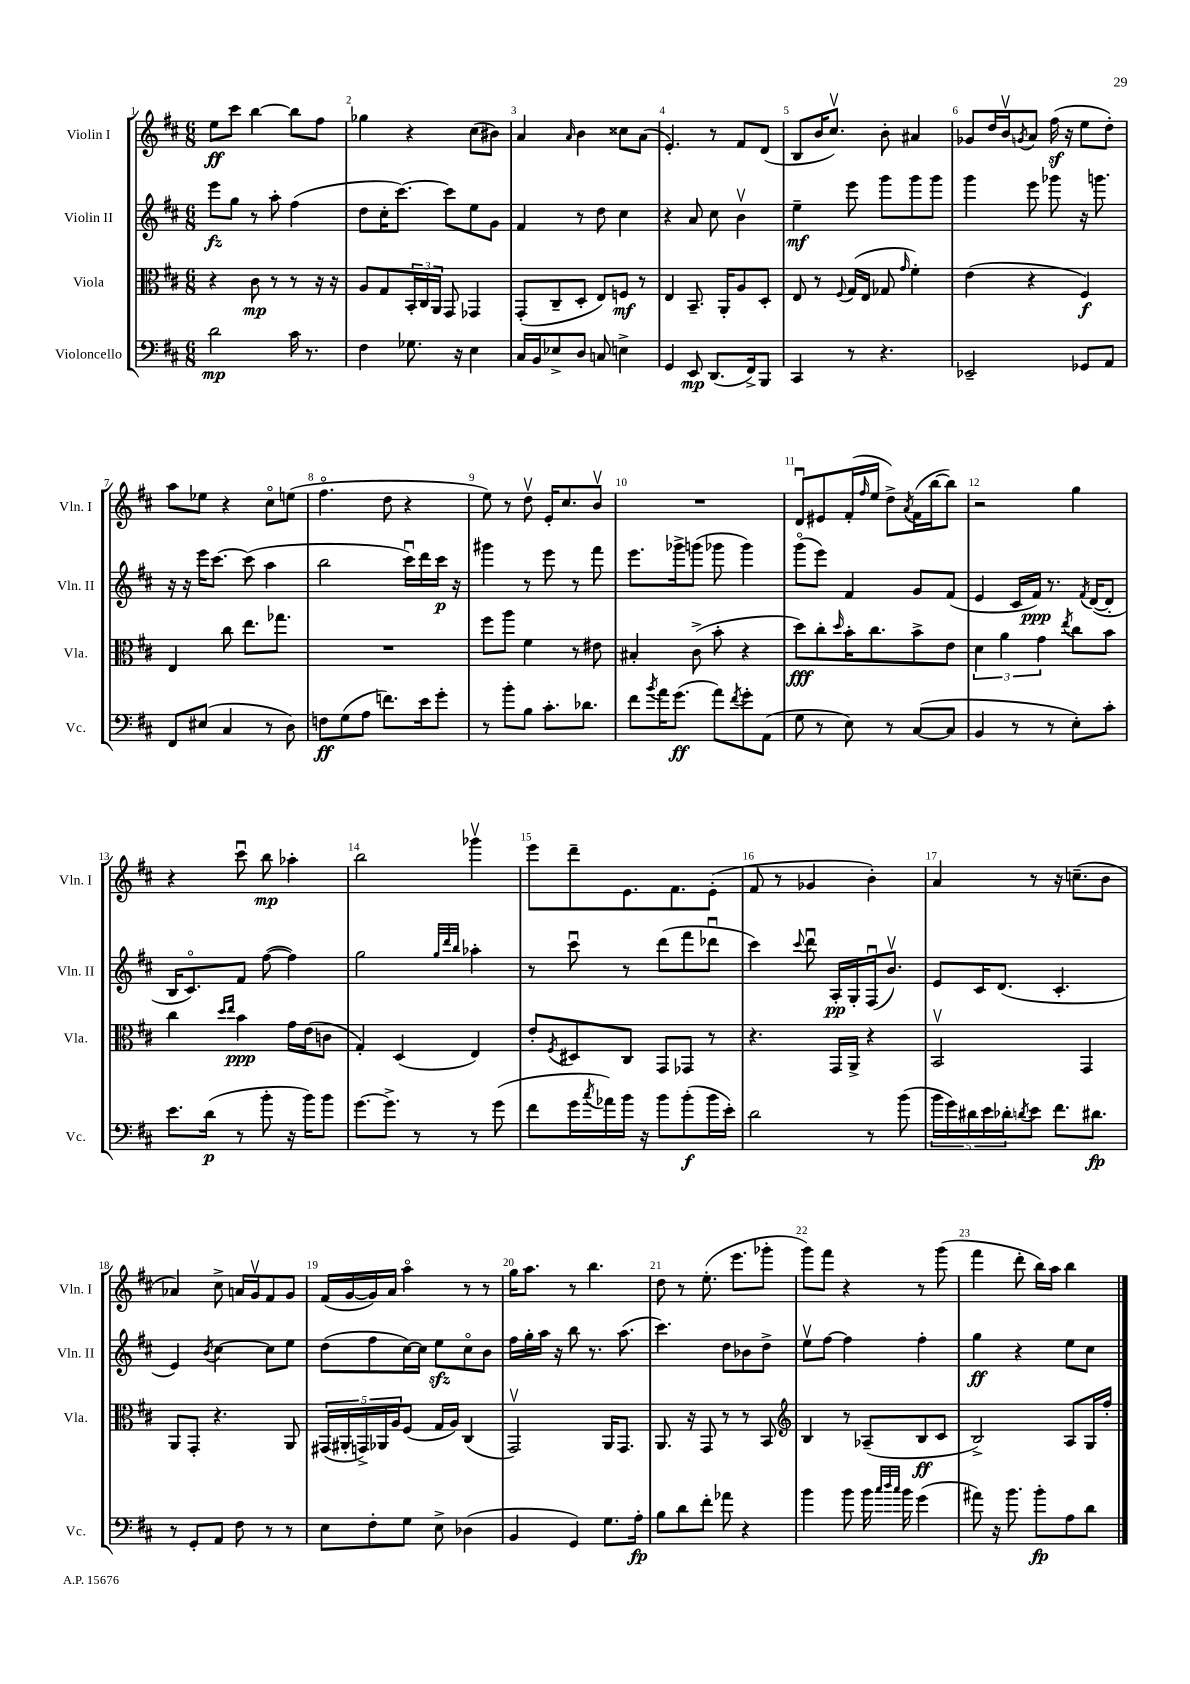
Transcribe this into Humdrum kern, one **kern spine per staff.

**kern	**dynam	**kern	**dynam	**kern	**dynam	**kern	**dynam
*part4	*part4	*part3	*part3	*part2	*part2	*part1	*part1
*staff4	*staff4	*staff3	*staff3	*staff2	*staff2	*staff1	*staff1
*I"Violoncello	*	*I"Viola	*	*I"Violin II	*	*I"Violin I	*
*I'Vc.	*	*I'Vla.	*	*I'Vln. II	*	*I'Vln. I	*
*clefF4	*	*clefC3	*	*clefG2	*	*clefG2	*
*k[f#c#]	*	*k[f#c#]	*	*k[f#c#]	*	*k[f#c#]	*
*M6/8	*	*M6/8	*	*M6/8	*	*M6/8	*
=1	=1	=1	=1	=1	=1	=1	=1
2d\	mp	4r	.	8eee\L	fz	8ee\L	ff
.	.	.	.	8gg\J	.	8ccc#\J	.
.	.	8c#\	mp	8r	.	[4bb\	.
.	.	8r	.	8aa'\	.	.	.
16c#\	.	8r	.	(4ff#\	.	8bb\L]	.
8.r	.	.	.	.	.	.	.
.	.	16r	.	.	.	8ff#\J	.
.	.	16r	.	.	.	.	.
=2	=2	=2	=2	=2	=2	=2	=2
4F#\	.	8A/L	.	8dd\L	.	4gg-X\	.
.	.	8G/	.	16cc#'\K	.	.	.
.	.	.	.	[8.ccc#\J)	.	.	.
8.G-X\	.	24BB'/L	.	.	.	4r	.
.	.	24C#/	.	.	.	.	.
.	.	24AA/JJ	.	.	.	.	.
.	.	8GG/	.	8ccc#\L]	.	.	.
16r	.	.	.	.	.	.	.
4E\	.	4GG-X/	.	8ee\	.	(8cc#\L	.
.	.	.	.	8g\J	.	8b#X\J)	.
=3	=3	=3	=3	=3	=3	=3	=3
16C#/LL	.	(8GG'/L	.	4f#/	.	4a/	.
16BB/J	.	.	.	.	.	.	.
8E-X^/	.	8C#~/	.	.	.	.	.
.	.	.	.	.	.	16qqa/	.
8D/J	.	8D'/J	.	8r	.	4b\	.
8Cn/	.	8E/L)	.	8dd\	.	.	.
4En^\	.	8Fn/J	mf	4cc#\	.	8cc##X\L	.
.	.	8r	.	.	.	(8a\J	.
=4	=4	=4	=4	=4	=4	=4	=4
4GG/	.	4E/	.	4r	.	4.e'/)	.
8EE/	mp	8.BB~/	.	8a/	.	.	.
(8.DD/L	.	.	.	8cc#\	.	8r	.
.	.	16AA'/KL	.	.	.	.	.
.	.	8A/	.	4bv\	.	8f#/L	.
16FF#^/k)	.	.	.	.	.	.	.
8BBB/J	.	8D'/J	.	.	.	(8d/J	.
=5	=5	=5	=5	=5	=5	=5	=5
4CC#/	.	8E/	.	4ee~\	mf	8B/L	.
.	.	8r	.	.	.	16b/K	.
.	.	.	.	.	.	8.cc#v/J)	.
.	.	8qqF#/	.	.	.	.	.
8r	.	(16G/LL	.	8eee\	.	.	.
.	.	16E/JJ	.	.	.	.	.
4.r	.	8G-X/	.	8ggg\L	.	8b'\	.
.	.	16qqg/	.	.	.	.	.
.	.	4f#'\)	.	8ggg\	.	4a#X/	.
.	.	.	.	8ggg\J	.	.	.
=6	=6	=6	=6	=6	=6	=6	=6
2EE-X~/	.	(4e\	.	4ggg\	.	8g-X/L	.
.	.	.	.	.	.	16dd/L	.
.	.	.	.	.	.	16bv/J	.
.	.	.	.	.	.	8qgn/	.
.	.	4r	.	8eee\	.	8a/J	.
.	.	.	.	8ggg-X\	.	(16ff#z\	.
.	.	.	.	.	.	16r	.
8GG-X/L	.	4F#/)	f	16r	.	8ee\L	.
.	.	.	.	8.gggn\	.	.	.
8AA/J	.	.	.	.	.	8dd'\J)	.
!!LO:LB:g=z
=7	=7	=7	=7	=7	=7	=7	=7
8FF#/L	.	4E/	.	16r	.	8aa\L	.
.	.	.	.	16r	.	.	.
(8E#X/J	.	.	.	16eee\KL	.	8ee-X\J	.
.	.	.	.	[8.ccc#\J	.	.	.
4C#/	.	8cc#\	.	.	.	4r	.
.	.	8.ee\L	.	(8ccc#\]	.	.	.
8r	.	.	.	4aa\	.	8cc#\L	.
.	.	8.gg-X\J	.	.	.	.	.
8D\)	.	.	.	.	.	(8een\J	.
=8	=8	=8	=8	=8	=8	=8	=8
8Fn\L	ff	2.r	.	2bb\	.	4.ff#\	.
(8G\	.	.	.	.	.	.	.
8A\J	.	.	.	.	.	.	.
8.fn\L)	.	.	.	.	.	8dd\	.
.	.	.	.	16ccc#u\LL)	.	4r	.
16e\k	.	.	.	16ddd\	.	.	.
8g'\J	.	.	.	16ccc#\JJ	p	.	.
.	.	.	.	16r	.	.	.
=9	=9	=9	=9	=9	=9	=9	=9
8r	.	8ff#\L	.	4ggg#X\	.	8ee\)	.
8b'\L	.	8aa\J	.	.	.	8r	.
8B\J	.	4f#\	.	8r	.	8ddv\	.
8.c#'\L	.	.	.	8eee\	.	16e'/KL	.
.	.	.	.	.	.	8.cc#/	.
.	.	8r	.	8r	.	.	.
8.d-X\J	.	.	.	.	.	.	.
.	.	8e#X\	.	8fff#\	.	8bv/J	.
=10	=10	=10	=10	=10	=10	=10	=10
8f#\L	.	4B#X'/	.	8.eee\L	.	2.r	.
8qb/	.	.	.	.	.	.	.
16a\K	.	.	.	.	.	.	.
(8.g\J	ff	.	.	16ggg-X^\k	.	.	.
.	.	(8c#^\	.	(8gggn\J	.	.	.
8a\L)	.	8b'\	.	8ggg-X\	.	.	.
8qf#/	.	.	.	.	.	.	.
8g'\	.	4r	.	4ggg-\)	.	.	.
(8AA\J	.	.	.	.	.	.	.
=11	=11	=11	=11	=11	=11	=11	=11
8G\	.	8dd\L)	fff	(8ggg\L	.	8du/L	.
8r	.	8cc#'\	.	8eee\J)	.	8e#X/	.
.	.	16qqdd/	.	.	.	.	.
8E\)	.	16b'\K	.	4f#/	.	(16f#'/L	.
.	.	.	.	.	.	16qqff#/	.
.	.	8.cc#\	.	.	.	16ee/JJ	.
8r	.	.	.	.	.	8dd^\L)	.
.	.	.	.	.	.	8qa/	.
([8C#/L	.	8b^\	.	8g/L	.	(16f#\L	.
.	.	.	.	.	.	[16bb\J	.
8C#/J]	.	8e\J	.	(8f#/J	.	8bb\J])	.
=12	=12	=12	=12	=12	=12	=12	=12
4BB/	.	6d\	.	4e/	.	2r	.
.	.	6a\	.	.	.	.	.
8r	.	.	.	16c#/LL	.	.	.
.	.	.	.	16f#/JJ)	ppp	.	.
.	.	6g\	.	.	.	.	.
8r	.	.	.	8.r	.	.	.
.	.	8qee/	.	.	.	.	.
8E'\L)	.	8cc#\L	.	.	.	4gg\	.
.	.	.	.	8qf#/	.	.	.
.	.	.	.	([16d/KL	.	.	.
8c#'\J	.	8b\J	.	8d'/J]	.	.	.
!!LO:LB:g=z
=13	=13	=13	=13	=13	=13	=13	=13
8.e\L	.	4cc#\	.	16B/KL	.	4r	.
.	.	.	.	8.c#/)	.	.	.
(16d\Jk	p	.	.	.	.	.	.
.	.	16qqdd/LL	.	.	.	.	.
.	.	16qqee/JJ	.	.	.	.	.
8r	.	4b\	ppp	8f#/J	.	8ccc#u\	.
8b'\	.	.	.	([8ff#\	.	8bb\	mp
16r	.	16g\LL	.	4ff#\])	.	4aa-X'\	.
16b\KL)	.	(16e\J	.	.	.	.	.
8b\J	.	8cn\J	.	.	.	.	.
=14	=14	=14	=14	=14	=14	=14	=14
[8.g\L	.	4G'/)	.	2gg\	.	2bb\	.
8.g^\J]	.	.	.	.	.	.	.
.	.	(4D/	.	.	.	.	.
8r	.	.	.	.	.	.	.
.	.	.	.	32qqgg/LLL	.	.	.
.	.	.	.	32qqddd/	.	.	.
.	.	.	.	32qqbb/JJJ	.	.	.
8r	.	4E/)	.	4aa-X'\	.	4ggg-Xv\	.
(8g\	.	.	.	.	.	.	.
=15	=15	=15	=15	=15	=15	=15	=15
8f#\L	.	8e'/L	.	8r	.	8eee\L	.
.	.	8qF#/	.	.	.	.	.
16g\L	.	8D#X/	.	8ccc#u\	.	8ddd~\	.
8qcc#/	.	.	.	.	.	.	.
16a-X\)	.	.	.	.	.	.	.
16b\JJ	.	8C#/J	.	8r	.	8.e\	.
16r	.	.	.	.	.	.	.
8b\L	.	8GG/L	.	(8ddd\L	.	.	.
.	.	.	.	.	.	8.f#\	.
(8b'\	f	8GG-X/J	.	8fff#\	.	.	.
16b\L	.	8r	.	8ddd-Xu\J	.	(8e'\J	.
16e'\JJ)	.	.	.	.	.	.	.
=16	=16	=16	=16	=16	=16	=16	=16
2d\	.	4.r	.	4ccc#\)	.	8f#/	.
.	.	.	.	.	.	8r	.
.	.	.	.	8qqccc#/	.	.	.
.	.	.	.	8dddu\	.	4g-X/	.
.	.	16GG/LL	.	16A'/LL	pp	.	.
.	.	16AA^/JJ	.	16G'/	.	.	.
8r	.	4r	.	(16F#u/J	.	4b'\)	.
.	.	.	.	8.bv/J)	.	.	.
(8b\	.	.	.	.	.	.	.
=17	=17	=17	=17	=17	=17	=17	=17
20b\LL	.	2BBv/	.	8e/L	.	4a/	.
20g\)	.	.	.	.	.	.	.
20d#X\	.	.	.	.	.	.	.
.	.	.	.	16c#/K	.	.	.
20e\	.	.	.	.	.	.	.
.	.	.	.	(8.d/J	.	.	.
20d-X'\J	.	.	.	.	.	.	.
8qdn/	.	.	.	.	.	.	.
8e\J	.	.	.	.	.	8r	.
8.f#\L	.	.	.	4.c#'/	.	16r	.
.	.	.	.	.	.	(8.ccn~\L	.
.	.	4GG/	.	.	.	.	.
8.d#X\J	fp	.	.	.	.	.	.
.	.	.	.	.	.	8b\J	.
!!LO:LB:g=z
=18	=18	=18	=18	=18	=18	=18	=18
8r	.	8AA/L	.	4e/)	.	4a-X/)	.
8GG'/L	.	8GG'/J	.	.	.	.	.
.	.	.	.	8qb/	.	.	.
8AA/J	.	4.r	.	[4cc#\	.	8cc#^\	.
8F#\	.	.	.	.	.	16an/LL	.
.	.	.	.	.	.	16gv/J	.
8r	.	.	.	8cc#\L]	.	8f#/	.
8r	.	8AA/	.	8ee\J	.	8g/J	.
=19	=19	=19	=19	=19	=19	=19	=19
8E\L	.	(20GG#X/LL	.	(8dd\L	.	(16f#/LL	.
.	.	20AA#X'/	.	.	.	.	.
.	.	.	.	.	.	[16g/	.
.	.	20GGn^/)	.	.	.	.	.
8F#'\	.	.	.	8ff#\	.	16g/])	.
.	.	20AA-X/	.	.	.	.	.
.	.	.	.	.	.	16a/JJ	.
.	.	20A/J	.	.	.	.	.
8G\J	.	(8F#/J	.	[16cc#\L)	.	4aa\	.
.	.	.	.	16cc#\JJ]	.	.	.
8E^\	.	16G/LL	.	8eezz\L	.	.	.
.	.	16A/JJ)	.	.	.	.	.
(4D-X\	.	(4C#/	.	8cc#\	.	8r	.
.	.	.	.	8b\J	.	8r	.
=20	=20	=20	=20	=20	=20	=20	=20
4BB/	.	2GGv/)	.	16ff#\LL	.	16gg\KL	.
.	.	.	.	16gg'\	.	8.aa\J	.
.	.	.	.	16aa\JJ	.	.	.
.	.	.	.	16r	.	.	.
4GG/)	.	.	.	8bb\	.	8r	.
.	.	.	.	8.r	.	4.bb\	.
8.G\L	.	16AA/KL	.	.	.	.	.
.	.	8.GG/J	.	(8.aa\	.	.	.
16A'\Jk	fp	.	.	.	.	.	.
=21	=21	=21	=21	=21	=21	=21	=21
8B\L	.	8.AA/	.	4.ccc#\)	.	8dd\	.
8d\	.	.	.	.	.	8r	.
.	.	16r	.	.	.	.	.
8f#'\J	.	8GG/	.	.	.	(8.ee'\	.
8a-X\	.	8r	.	8dd\L	.	.	.
.	.	.	.	.	.	8.eee\L	.
4r	.	8r	.	8b-X\	.	.	.
.	.	8BB/	.	8dd^\J	.	8ggg-X'\J	.
=22	=22	=22	=22	=22	=22	=22	=22
*	*	*clefG2	*	*	*	*	*
4b\	.	4B/	.	8eev\L	.	8ggg\L)	.
.	.	.	.	[8ff#\J	.	8fff#\J	.
8b\	.	8r	.	4ff#\]	.	4r	.
16b\	.	(8A-X~/L	.	.	.	.	.
32qqcc#/LLL	.	.	.	.	.	.	.
32qqdd/	.	.	.	.	.	.	.
32qqcc#/JJJ	.	.	.	.	.	.	.
16b\	.	.	.	.	.	.	.
(4g\	.	8B/	ff	4ff#'\	.	8r	.
.	.	8c#/J	.	.	.	(8ggg\	.
=23	=23	=23	=23	=23	=23	=23	=23
8a#X\)	.	2B^/)	.	4gg\	ff	4fff#\	.
16r	.	.	.	.	.	.	.
8.b\	.	.	.	.	.	.	.
.	.	.	.	4r	.	8ddd'\	.
8b'\L	fp	.	.	.	.	16bb\LL)	.
.	.	.	.	.	.	16aa\JJ	.
8A\	.	8A/L	.	8ee\L	.	4bb\	.
8d\J	.	16G/L	.	8cc#\J	.	.	.
.	.	16ff#'/JJ	.	.	.	.	.
==	==	==	==	==	==	==	==
*-	*-	*-	*-	*-	*-	*-	*-
